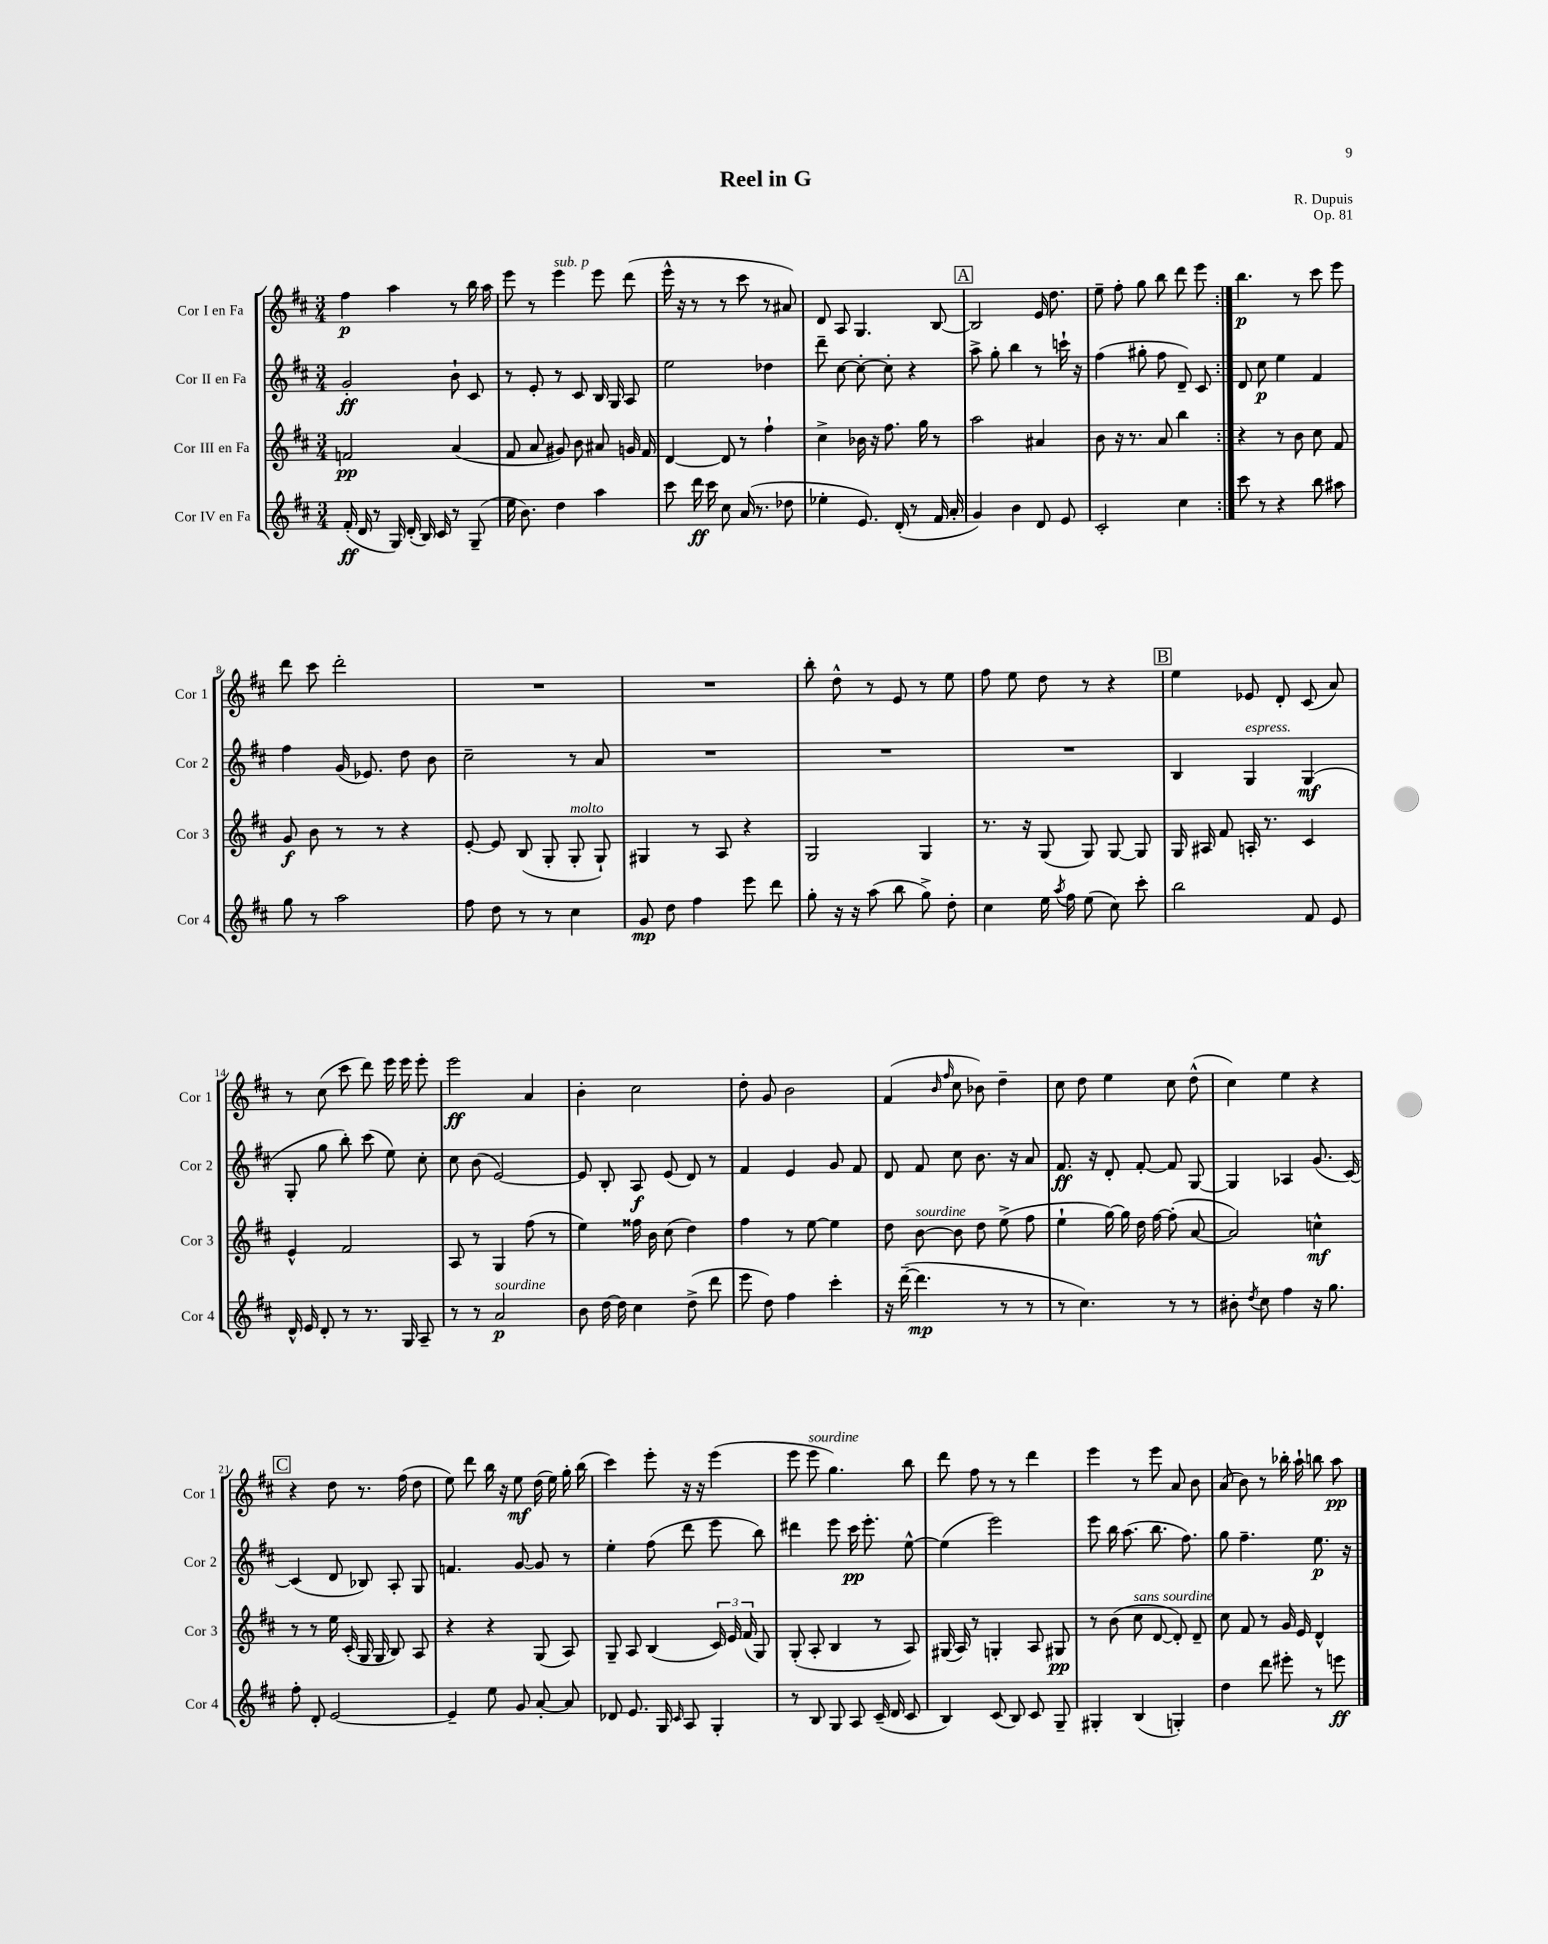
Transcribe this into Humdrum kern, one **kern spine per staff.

**kern	**kern	**kern	**kern
*staff4	*staff3	*staff2	*staff1
*clefG2	*clefG2	*clefG2	*clefG2
*k[f#c#]	*k[f#c#]	*k[f#c#]	*k[f#c#]
*M3/4	*M3/4	*M3/4	*M3/4
(16f#'	2f	2g'	4ff#
16d	.	.	.
8r	.	.	.
16G)	.	.	4aa
(16d'	.	.	.
16B)	.	.	.
16c#	.	.	.
8r	(4a	8b`	8r
(8G~	.	8c#	16bb
.	.	.	16aa
=	=	=	=
16ee	8f#	8r	8eee
8.b)	.	.	.
.	8a	8e'	8r
4dd	8g#)	8r	4eee
.	8b	8c#	.
4aa	8a#	16B	8eee
.	.	16G	.
.	16g	8A	(8ddd
.	16f#	.	.
=	=	=	=
8ccc#	[4d	2ee	16eee^^
.	.	.	16r
16ddd	.	.	8r
16ccc#	.	.	.
8cc#	8d]	.	8r
(16a	8r	.	8ccc#
8.r	.	.	.
.	4ff#`	4dd-	8r
8dd-	.	.	8a#)
=	=	=	=
4ee-'	4cc#^	8ddd~	8d
.	.	[8cc#	8A
8.e)	16b-	8cc#'_	4.G
.	16r	.	.
.	8.ff#	8cc#']	.
(16d'	.	.	.
8r	.	4r	.
.	16gg	.	.
16f#	8r	.	[8B
16a'	.	.	.
=	=	=	=
4g)	2aa	8aa^	2B]
.	.	8gg'	.
4b	.	4bb	.
8d	4a#	8r	16e
.	.	.	8.dd
8e	.	16ccc`	.
.	.	16r	.
=	=	=	=
2c#'	8b	(4ff#	8ee~
.	16r	.	8ff#'
.	8.r	.	.
.	.	8gg#'	8gg
.	8a	8ff#	8bb
4cc#	4bb	8d~)	8ddd
.	.	8c#	8eee
=:|!	=:|!	=:|!	=:|!
8ccc#	4r	8d	4.bb
8r	.	8cc#	.
4r	8r	4ee	.
.	8b	.	8r
8bb	8cc#	4f#	8ccc#
8aa#	8f#	.	8eee
=	=	=	=
8gg	8g	4ff#	8ddd
8r	8b	.	8ccc#
2aa	8r	(16g	2ddd'
.	.	8.e-)	.
.	8r	.	.
.	4r	8dd	.
.	.	8b	.
=	=	=	=
8ff#	[8e'	2cc#~	2.r
8dd	8e]	.	.
8r	(8B	.	.
8r	8G'	.	.
4cc#	8G'	8r	.
.	8G`)	8a	.
=	=	=	=
8g	4G#	2.r	2.r
8dd	.	.	.
4ff#	8r	.	.
.	8A	.	.
8eee	4r	.	.
8ddd	.	.	.
=	=	=	=
8gg'	2G	2.r	8bb'
16r	.	.	8dd^^
16r	.	.	.
(8aa	.	.	8r
8bb	.	.	8e
8gg^)	4G	.	8r
8dd'	.	.	8ee
=	=	=	=
4cc#	8.r	2.r	8ff#
.	.	.	8ee
.	16r	.	.
16ee	(8G	.	8dd
8qaa	.	.	.
16ff#	.	.	.
(8ee	8G)	.	8r
8cc#)	[8G	.	4r
8ccc#'	8G]	.	.
=	=	=	=
2bb	16G	4B	4ee
.	16A#	.	.
.	8f#	.	.
.	16A'	4G	8e-
.	8.r	.	.
.	.	.	8d'
8f#	4c#	(4G	(8c#
8e	.	.	8a)
=	=	=	=
16d^^	4e^^	8G'	8r
16e	.	.	.
8d'	.	8gg	(8cc#
8r	2f#	8bb')	8ccc#
8.r	.	(8ccc#	8ddd)
.	.	8ee)	16eee
16G	.	.	16eee
8A~	.	8cc#'	8eee'
=	=	=	=
8r	8A	8cc#	2eee
8r	8r	(8b	.
2a	4G	[2e)	.
.	(8ff#	.	4a
.	8r	.	.
=	=	=	=
8b	4ee)	8e]	4b'
[16dd	.	8B'	.
16dd]	.	.	.
4cc#	16ff##	8A	2cc#
.	16b	.	.
.	(8cc#	(8e	.
(8dd^	4dd)	8d)	.
8ddd	.	8r	.
=	=	=	=
8eee	4ff#	4f#	8dd'
8dd)	.	.	8g
4ff#	8r	4e	2b
.	[8ee	.	.
4ccc#'	4ee]	8g	.
.	.	8f#	.
=	=	=	=
16r	8dd	8d	(4f#
([16ddd~	.	.	.
4.ddd]	[8b	8f#	.
.	.	.	16qqb
.	.	.	16qqff#
.	8b]	8cc#	8cc#
.	8dd	8.b	8b-)
8r	(8ee^	.	4dd~
.	.	16r	.
8r	8ff#	8a	.
=	=	=	=
8r	4ee`	8.f#	8cc#
4.cc#)	.	.	8dd
.	.	16r	.
.	[16gg)	8d'	4ee
.	16gg]	.	.
.	16dd	[8f#'	.
.	[16ff#	.	.
8r	(8ff#']	8f#]	8cc#
8r	[8a	[8G	(8dd^^
=	=	=	=
8b#'	2a])	4G]	4cc#)
8qdd	.	.	.
8cc#	.	.	.
4ff#	.	4A-	4ee
16r	4cc^^	(8.g	4r
8.gg	.	.	.
.	.	[16c#)	.
=	=	=	=
8ff#'	8r	(4c#]	4r
8d'	8r	.	.
[2e	16ee	8d	8dd
.	(16c#'	.	.
.	16G	8B-)	8.r
.	16G	.	.
.	8B)	8A'	.
.	.	.	(16ff#
.	8A	8G	8dd
=	=	=	=
4e~]	4r	4.f	8ee)
.	.	.	8ddd
8ee	4r	.	16bb
.	.	.	16r
8g	.	[8g	8ee
[8a'	(8G	8g]	(16dd
.	.	.	16ee)
8a]	8A)	8r	16gg'
.	.	.	(16bb
=	=	=	=
8d-	8G~	4ee'	4ccc#)
8.e	8A	.	.
.	(4B	(8ff#	8eee'
16G	.	.	.
16qqc#	.	.	.
8A	.	8ddd	16r
.	.	.	16r
4G'	24c#)	8eee	(4eee
.	24e	.	.
.	(24f#	.	.
.	8G)	8bb)	.
=	=	=	=
8r	(8G'	4ddd#	8eee
8B	8A'	.	8eee
8G	4B	8eee	4.gg)
8A	.	16ccc#	.
.	.	8.eee'	.
(16c#~	8r	.	.
16d	.	.	.
8c#	8A)	[8ee^^	8bb
=	=	=	=
4B)	(16G#	(4ee]	8ddd
.	16A)	.	.
.	8r	.	8ff#
(8c#	4G'	2eee)	8r
8B)	.	.	8r
8c#	8A	.	4ddd
8G~	8G#	.	.
=	=	=	=
4G#'	8r	8eee	4eee
.	(8b	16bb	.
.	.	(8.aa	.
(4B	8cc#	.	8r
.	[8d	8.bb	8eee
4G')	8d'])	.	8a
.	.	8.ff#)	.
.	8d~	.	8b
=	=	=	=
4dd	8cc#	8gg	(8a
.	8f#	4.ff#~	8b)
8ddd	8r	.	8r
8eee#'	16g	.	16bb-'
.	16e	.	16aa`
8r	4d^^	8.ee	8bb
8eee	.	.	8aa
.	.	16r	.
==	==	==	==
*-	*-	*-	*-
